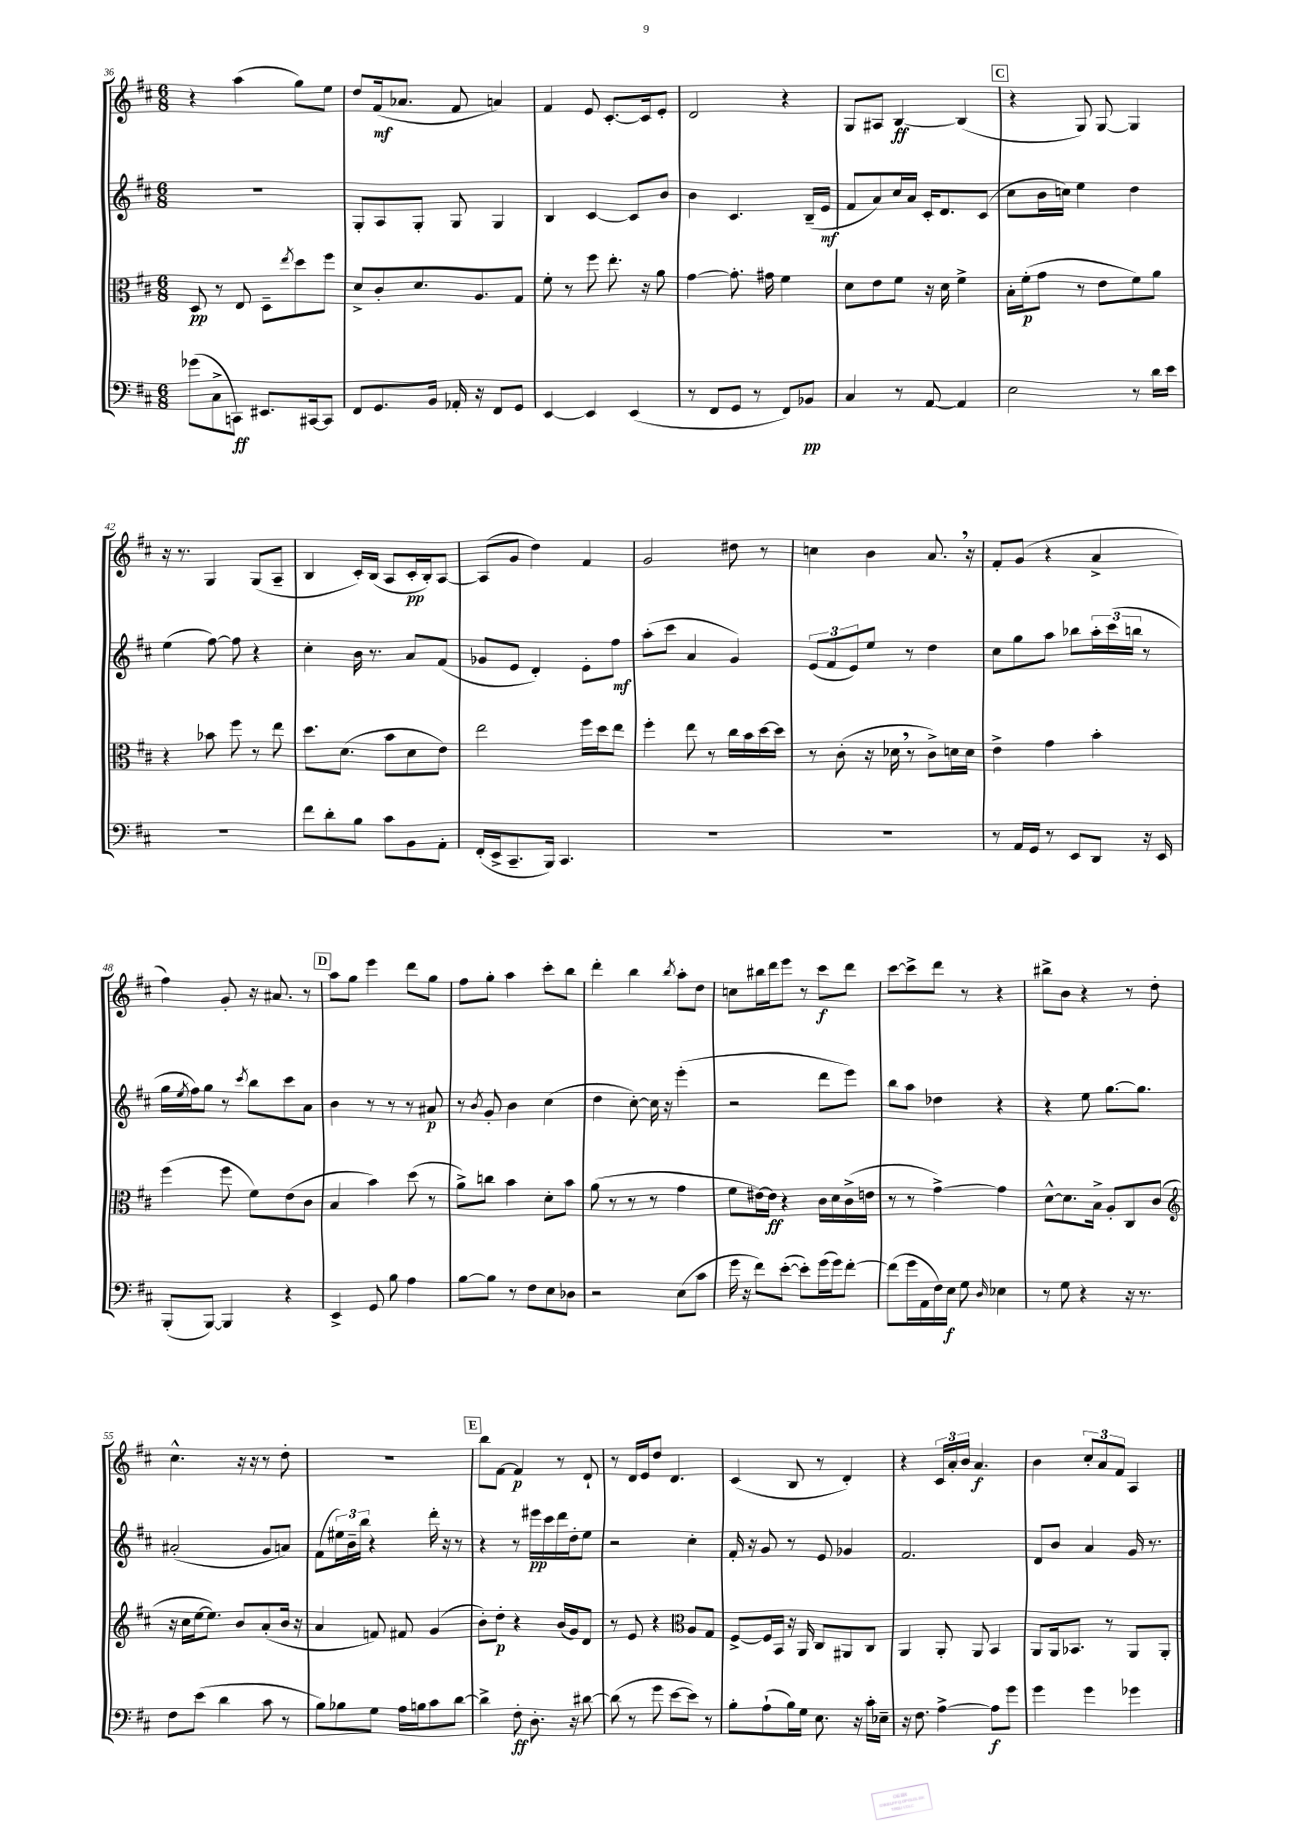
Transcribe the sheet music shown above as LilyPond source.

<<
\new StaffGroup <<
\new Staff = "s0" {
    \clef treble \key d \major \numericTimeSignature \time 6/8
    r4 a''4( g''8) e''8 |
    d''8 fis'16\mf( aes'8. fis'8 a'4) |
    fis'4 e'8 cis'8.~-. cis'16 e'8-. |
    d'2 r4 |
    g8 ais8 b4~\ff b4( |
    \mark \markup { \box "C" } r4 g8) g8~ g4 |
    r16 r8. g4 g8( a8-- |
    b4 cis'16-.) b16( a8 cis'16-.\pp b16-.) a8~ |
    a8( g'8 d''4) fis'4 |
    g'2 dis''8 r8 |
    c''4 b'4 a'8. \breathe r16 |
    fis'8-. g'8( r4 a'4-> |
    fis''4) g'8-. r16 ais'8. r8 |
    \mark \markup { \box "D" } a''8 g''8 e'''4 d'''8 g''8 |
    fis''8 g''8-. a''4 cis'''8-. b''8 |
    d'''4-. b''4 \acciaccatura { b''8 } a''8-. d''8 |
    c''8 bis''16 d'''16 e'''8 r8 cis'''8\f d'''8 |
    cis'''8~ cis'''8-> d'''8 r8 r4 |
    bis''8-> b'8 r4 r8 d''8-. |
    cis''4.-^ r16 r16 r8 d''8-. |
    R2. |
    \mark \markup { \box "E" } b''8 fis'8~ fis'4\p r8 d'8-! |
    r8 d'16 e'16 d''8 d'4. |
    cis'4( b8 r8 d'4-.) |
    r4 \tuplet 3/2 { cis'16 a'16-. b'16 } a'4.\f |
    b'4 \tuplet 3/2 { cis''8-. a'8 fis'8 } a4 \bar "|." |
}
\new Staff = "s1" {
    \clef treble \key d \major \numericTimeSignature \time 6/8
    R2. |
    g8-. a8 g8-. g8 g4 |
    b4 cis'4~ cis'8 b'8 |
    b'4 cis'4. b16--( e'16\mf |
    fis'8 a'8) cis''16 a'16 cis'16-. d'8. cis'8( |
    \mark \markup { \box "C" } cis''8 b'16 c''16) e''4 d''4 |
    e''4( fis''8~) fis''8 r4 |
    cis''4-. b'16 r8. a'8 fis'8( |
    ges'8 e'8 d'4-.) e'8-. fis''8\mf |
    a''8-.( cis'''8 a'4 g'4) |
    \tuplet 3/2 { e'8( fis'8 e'8) } e''8 r8 d''4 |
    cis''8 g''8 a''8 bes''8 \tuplet 3/2 { a''16-. cis'''16( b''16 } r8 |
    g''16 \acciaccatura { e''8 } fis''16) g''8 r8 \acciaccatura { cis'''8 } b''8 cis'''8 a'8 |
    \mark \markup { \box "D" } b'4 r8 r8 r8 ais'8\p |
    r8 \acciaccatura { b'8 } g'8-. b'4 cis''4( |
    d''4 cis''8~-.) cis''16 r16 e'''4-.( |
    r2 d'''8 e'''8) |
    b''8 a''8 des''4 r4 |
    r4 e''8 g''8.~ g''8. |
    ais'2-.( g'8 a'8) |
    fis'8( \tuplet 3/2 { eis''16) b'16-- b''16 } r4 d'''16-. r16 r8 |
    \mark \markup { \box "E" } r4 r8 eis'''16\pp cis'''16 d'''16 d''16-. e''8 |
    r2 cis''4-. |
    fis'16-. r16 g'8 r8 e'8 ges'4 |
    fis'2. |
    d'8 b'8 a'4 g'16 r8. \bar "|." |
}
\new Staff = "s2" {
    \clef alto \key d \major \numericTimeSignature \time 6/8
    d8\pp r8 e8 d8-- \acciaccatura { e''8 } d''8 fis''8 |
    d'8-> cis'8-. d'8. a8. g8 |
    fis'8-. r8 fis''8 e''8.-. r16 a'8 |
    g'4~ g'8.-. gis'16 fis'4 |
    d'8 e'8 fis'8 r16 d'16 fis'4-> |
    \mark \markup { \box "C" } b16-. fis'16-.\p( g'8 r8 e'8 fis'8) a'8 |
    r4 bes'8 fis''8 r8 e''8 |
    d''8. d'8.( b'8 d'8 e'8) |
    e''2 fis''16 d''16 e''8 |
    fis''4-. e''8 r8 cis''16 b'16 d''16~ d''16 |
    r8 cis'8-.( r16 des'16 \breathe r8 cis'8->) d'16 d'16 |
    e'4-> g'4 b'4-. |
    fis''4( fis''8 fis'8) e'8( cis'8 |
    \mark \markup { \box "D" } b4 b'4) d''8( r8 |
    a'8->) c''8 b'4 d'8-. b'8 |
    a'8( r8 r8 r8 g'4 |
    fis'8 eis'16~) eis'16\ff r4 cis'16 d'16 cis'16->( e'16 |
    r8 r8 g'4~->) g'4 |
    d'8~-^ d'8. b16-> a8-. cis8 cis'8( |
    \clef treble r16 cis''16 e''16~ e''8.) b'8 a'8-.( b'16 r16 |
    a'4 f'8) fis'8 g'4( |
    \mark \markup { \box "E" } b'8-.) d''8-.\p r4 b'16( g'16) d'8 |
    r8 e'8 r4 \clef alto a8 g8 |
    fis8~-> fis16 b,16 r16 a,16 cis8 ais,8 cis8 |
    a,4 a,8-. a,8 b,4 |
    a,8 a,16 bes,8. r8 a,8 a,8-. \bar "|." |
}
\new Staff = "s3" {
    \clef bass \key d \major \numericTimeSignature \time 6/8
    ges'8( cis8-> c,8\ff) eis,8. cis,16~ cis,8 |
    fis,8 g,8. b,16 aes,16-. r16 fis,8 g,8 |
    e,4~ e,4 e,4( |
    r8 fis,8 g,8 r8 fis,8) bes,8\pp |
    cis4 r8 a,8~ a,4 |
    \mark \markup { \box "C" } e2 r8 d'16 e'16 |
    R2. |
    fis'8 d'8-. b8 cis'8 b,8 a,8-. |
    fis,16-.( e,16-> cis,8.-- b,,16) cis,4. |
    R2. |
    R2. |
    r8 a,16 g,16 r8 e,8 d,8 r16 e,16 |
    b,,8-.( b,,8~) b,,4 r4 |
    \mark \markup { \box "D" } e,4-> g,8 b8 a4 |
    b8~ b8 r8 fis8 e8 des8 |
    r2 e8( cis'8 |
    g'16 r16 fis'8) e'8~-.( e'8-.) g'16( g'16) fis'8~-. |
    fis'8( g'16 a,16 fis16) e16\f g8 \grace { d16 } ees4 |
    r8 g8 r4 r16 r8. |
    fis8 e'8( d'4 cis'8 r8 |
    b8) bes8 g8 a16 b16 cis'8 d'8~ |
    \mark \markup { \box "E" } d'4-> fis8-.\ff d8.-. r16 dis'8~ |
    dis'8( r8 g'8 e'8~ e'8) r8 |
    b8-. a8-!( b16) g16 e8. r16 cis'16-. ees16-- |
    r16 fis8. a4~-> a8\f g'8 |
    g'4 g'4 ges'4 \bar "|." |
}
>>
>>
\layout { \context { \Score currentBarNumber = #36 } }
